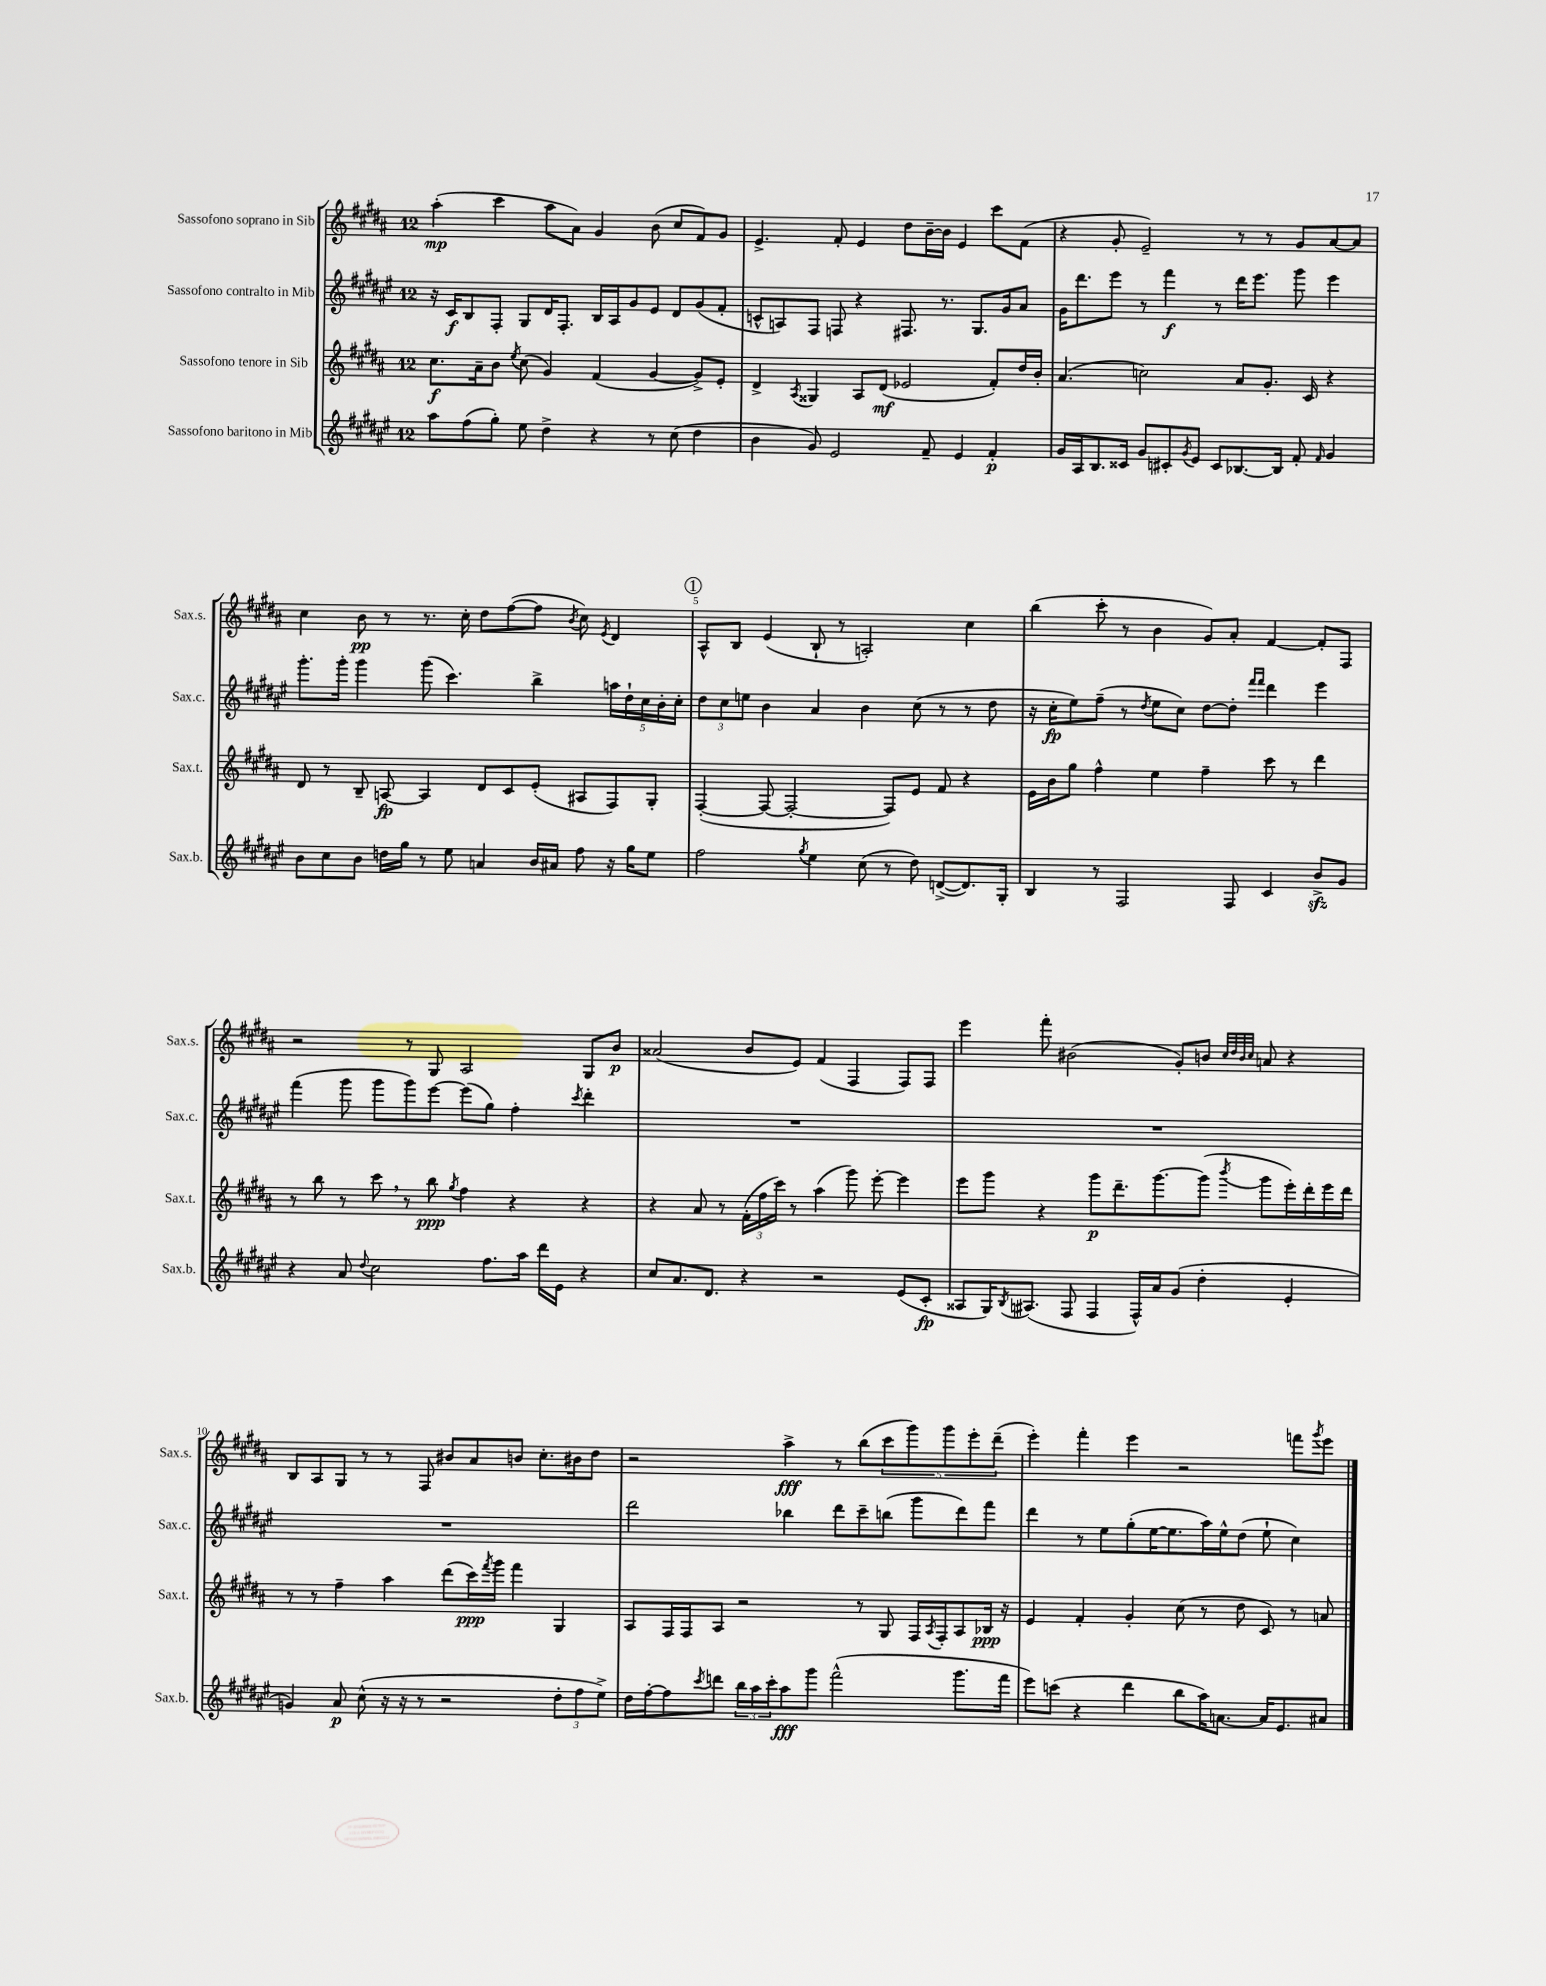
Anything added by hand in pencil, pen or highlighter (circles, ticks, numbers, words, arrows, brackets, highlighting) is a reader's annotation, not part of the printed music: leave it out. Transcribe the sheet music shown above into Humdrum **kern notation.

**kern	**kern	**kern	**kern
*staff4	*staff3	*staff2	*staff1
*clefG2	*clefG2	*clefG2	*clefG2
*k[f#c#g#d#a#e#]	*k[f#c#g#d#a#]	*k[f#c#g#d#a#e#]	*k[f#c#g#d#a#]
*M12/8	*M12/8	*M12/8	*M12/8
8aa#	8.cc#	16r	(4aa#'
.	.	16c#	.
(8ff#	.	8B	.
.	16a#~	.	.
8gg#')	8b	8F#'	4ccc#
.	8qee	.	.
8ee#	(8cc#	8G#	.
4dd#^	4g#)	16d#	8aa#
.	.	8.F#'	.
.	.	.	8a#)
4r	(4f#	16B	4g#
.	.	16A#	.
.	.	8g#	.
8r	[4g#	8e#	(8b
(8cc#	.	8d#	8cc#
4dd#	8g#^])	(8g#	8f#)
.	8e'	8f#'	8g#
=	=	=	=
4b	4d#^	8c^^	4.e^
.	.	8A)	.
.	8qA#	.	.
8g#)	4G##	8F#	.
2e#	.	8F	8f#'
.	8A#	4r	4e
.	(8d#	.	.
.	2e-	8.F#	8dd#
8f#~	.	.	[16b~
.	.	8.r	16b]
4e#	.	.	4e
.	.	8.G#	.
4f#'	8f#')	.	8ccc#
.	.	16g#	.
.	16dd#	8a#	(8f#
.	16b'	.	.
=	=	=	=
16g#	(4.a#	16g#	4r
16A#	.	8.ddd#	.
8.B	.	.	.
.	.	8eee#	8g#'
16c##	.	.	.
8g#	2cc)	8r	2e~)
8c#'	.	4fff#	.
8qg#	.	.	.
8e#	.	.	.
8c#	.	8r	.
[8.B-	8a#	16ddd#	8r
.	.	8.eee#	.
.	8.g#'	.	8r
16B-]	.	.	.
8f#'	.	8ggg#	8g#
.	16c#	.	.
16qqf#	.	.	.
4g#	4r	4eee#	[8a#
.	.	.	8a#]
=	=	=	=
8b	8d#	8.ggg#'	4cc#
8cc#	8r	.	.
.	.	16ggg#'	.
8b	8B~	4ggg#	8b
16dd	[8A	.	8r
16gg#	.	.	.
8r	4A]	(8ggg#	8.r
8ee#	.	4.ccc#)	.
.	.	.	16cc#'
4a	8d#	.	8dd#
.	8c#	.	([8ff#
16b	(8e'	4bb^	8ff#]
16a#	.	.	.
.	.	.	8qb
8ff#	8A#	.	8cc#)
.	.	.	8qe
16r	8F#)	20aa	4d#
.	.	20dd#`	.
16gg#	.	.	.
.	.	20cc#	.
8ee#	8G#'	.	.
.	.	20b'	.
.	.	20cc#'	.
=	=	=	=
2ff#	([4F#'	12dd#	8A#^^
.	.	12cc#	.
.	.	.	8B
.	.	12ee	.
.	8F#_	4b	(4e
.	2F#'_	.	.
8qgg#	.	.	.
4ee#	.	4a#	8B`
.	.	.	8r
(8cc#	.	4b	2A')
8r	8F#])	.	.
8dd#)	8e	(8cc#	.
([8d^	8f#	8r	.
8.d])	4r	8r	4cc#
.	.	8dd#	.
16G#'	.	.	.
=	=	=	=
4B	16e	16r	(4bb
.	16b	16cc#'	.
.	8gg#	8ee#)	.
8r	4ff#^^	(8ff#~	8ccc#'
2F#	.	8r	8r
.	.	8qdd#	.
.	4ee	8ee#	4b
.	.	8cc#)	.
.	4ff#~	[8dd#	8g#)
8F#	.	8dd#']	8a#'
.	.	16qqfff#	.
.	.	16qqfff#	.
4c#	8ccc#	4ddd#	[4f#
.	8r	.	.
8b^	4ddd#	4eee#	8f#']
8g#	.	.	8F#
=	=	=	=
4r	8r	(4fff#	2r
.	8bb	.	.
8a#	8r	8ggg#	.
8qqdd#	.	.	.
2cc#	8ccc#	8ggg#	.
.	8r	8ggg#)	8r
.	8bb	[8eee#	8G#
.	8qgg#	.	.
.	4ff#	(8eee#]	2A#
8.ff#	.	8gg#)	.
.	4r	4ff#'	.
16aa#	.	.	.
16ddd#	.	.	.
16e#	.	.	.
.	.	8qccc#	.
4r	4r	4ddd#'	8G#
.	.	.	8b
=	=	=	=
8cc#	4r	1.r	(2a##
8.a#	.	.	.
.	8a#	.	.
8.d#	.	.	.
.	8r	.	.
4r	(24f#'	.	8b
.	24ff#	.	.
.	24ccc#)	.	.
.	8r	.	8e)
2r	(4aa#	.	(4f#
.	8ggg#)	.	4F#
.	[8eee'	.	.
(8e#	4eee]	.	8F#)
8c#'	.	.	8F#
=	=	=	=
8A##	8eee	1.r	4eee
16G#)	8ggg#	.	.
8qB	.	.	.
(8.A#	.	.	.
.	4r	.	8fff#'
8F#	.	.	(2b#
4F#	8ggg#	.	.
.	8.ddd#~	.	.
16F#^^)	.	.	.
16a#	[8.ggg#	.	.
(8g#	.	.	8g#')
4dd#'	(8ggg#]	.	8b
.	.	.	32qqcc#
.	.	.	32qqdd#
.	.	.	32qqb
.	8qbbb	.	32qqcc#
.	8ggg#	.	8a
4e#'	16eee')	.	4r
.	16ddd#'	.	.
.	16eee	.	.
.	16ddd#	.	.
=	=	=	=
4g)	8r	1.r	8B
.	8r	.	8A#
8a#	4ff#~	.	8G#
(8cc#^^	.	.	8r
16r	4aa#	.	8r
16r	.	.	.
8r	.	.	8F#
2r	(8ddd#	.	8b#
.	16ccc#)	.	8a#
.	8qfff#	.	.
.	16ggg#	.	.
.	4fff#	.	8b
.	.	.	8.cc#'
12dd#'	4G#	.	.
.	.	.	16b#
12ff#	.	.	.
.	.	.	8dd#
12ee#^)	.	.	.
=	=	=	=
16dd#	8A#	2ddd#	2r
[16ff#'	.	.	.
8ff#]	16F#	.	.
.	16F#	.	.
8qccc#	.	.	.
8ddd	8A#	.	.
24bb	2r	.	.
24aa#	.	.	.
24ccc#'	.	.	.
8aa#	.	4bb-	4aa#^
8ggg#	.	.	.
(2fff#^^	.	8ddd#	8r
.	8r	8ccc#~	(8bb
.	8G#	(8bb	10ccc#
.	.	.	10ggg#)
.	16F#	8ggg#	.
.	8qA#	.	.
.	16F#'	.	.
.	.	.	10ggg#
8.ggg#	8A#	8ddd#)	.
.	.	.	10eee'
.	16B-	8fff#	.
.	.	.	(10ddd#~
16fff#	16r	.	.
=	=	=	=
8eee#)	4e	4ddd#	4eee')
(8ccc	.	.	.
4r	4f#'	8r	4fff#'
.	.	8ee#	.
4ddd#	4g#'	(8gg#'	4eee
.	.	[16ee#	.
.	.	8.ee#]	.
8bb	(8cc#	.	2r
16aa#)	8r	16aa#)	.
[8.a	.	16ee#^^	.
.	8dd#	(8dd#	.
16a]	8c#)	8ee#`	.
8.e#	.	.	.
.	8r	4cc#)	8fff
.	.	.	8qggg#
8a#	8a	.	8eee
==	==	==	==
*-	*-	*-	*-
